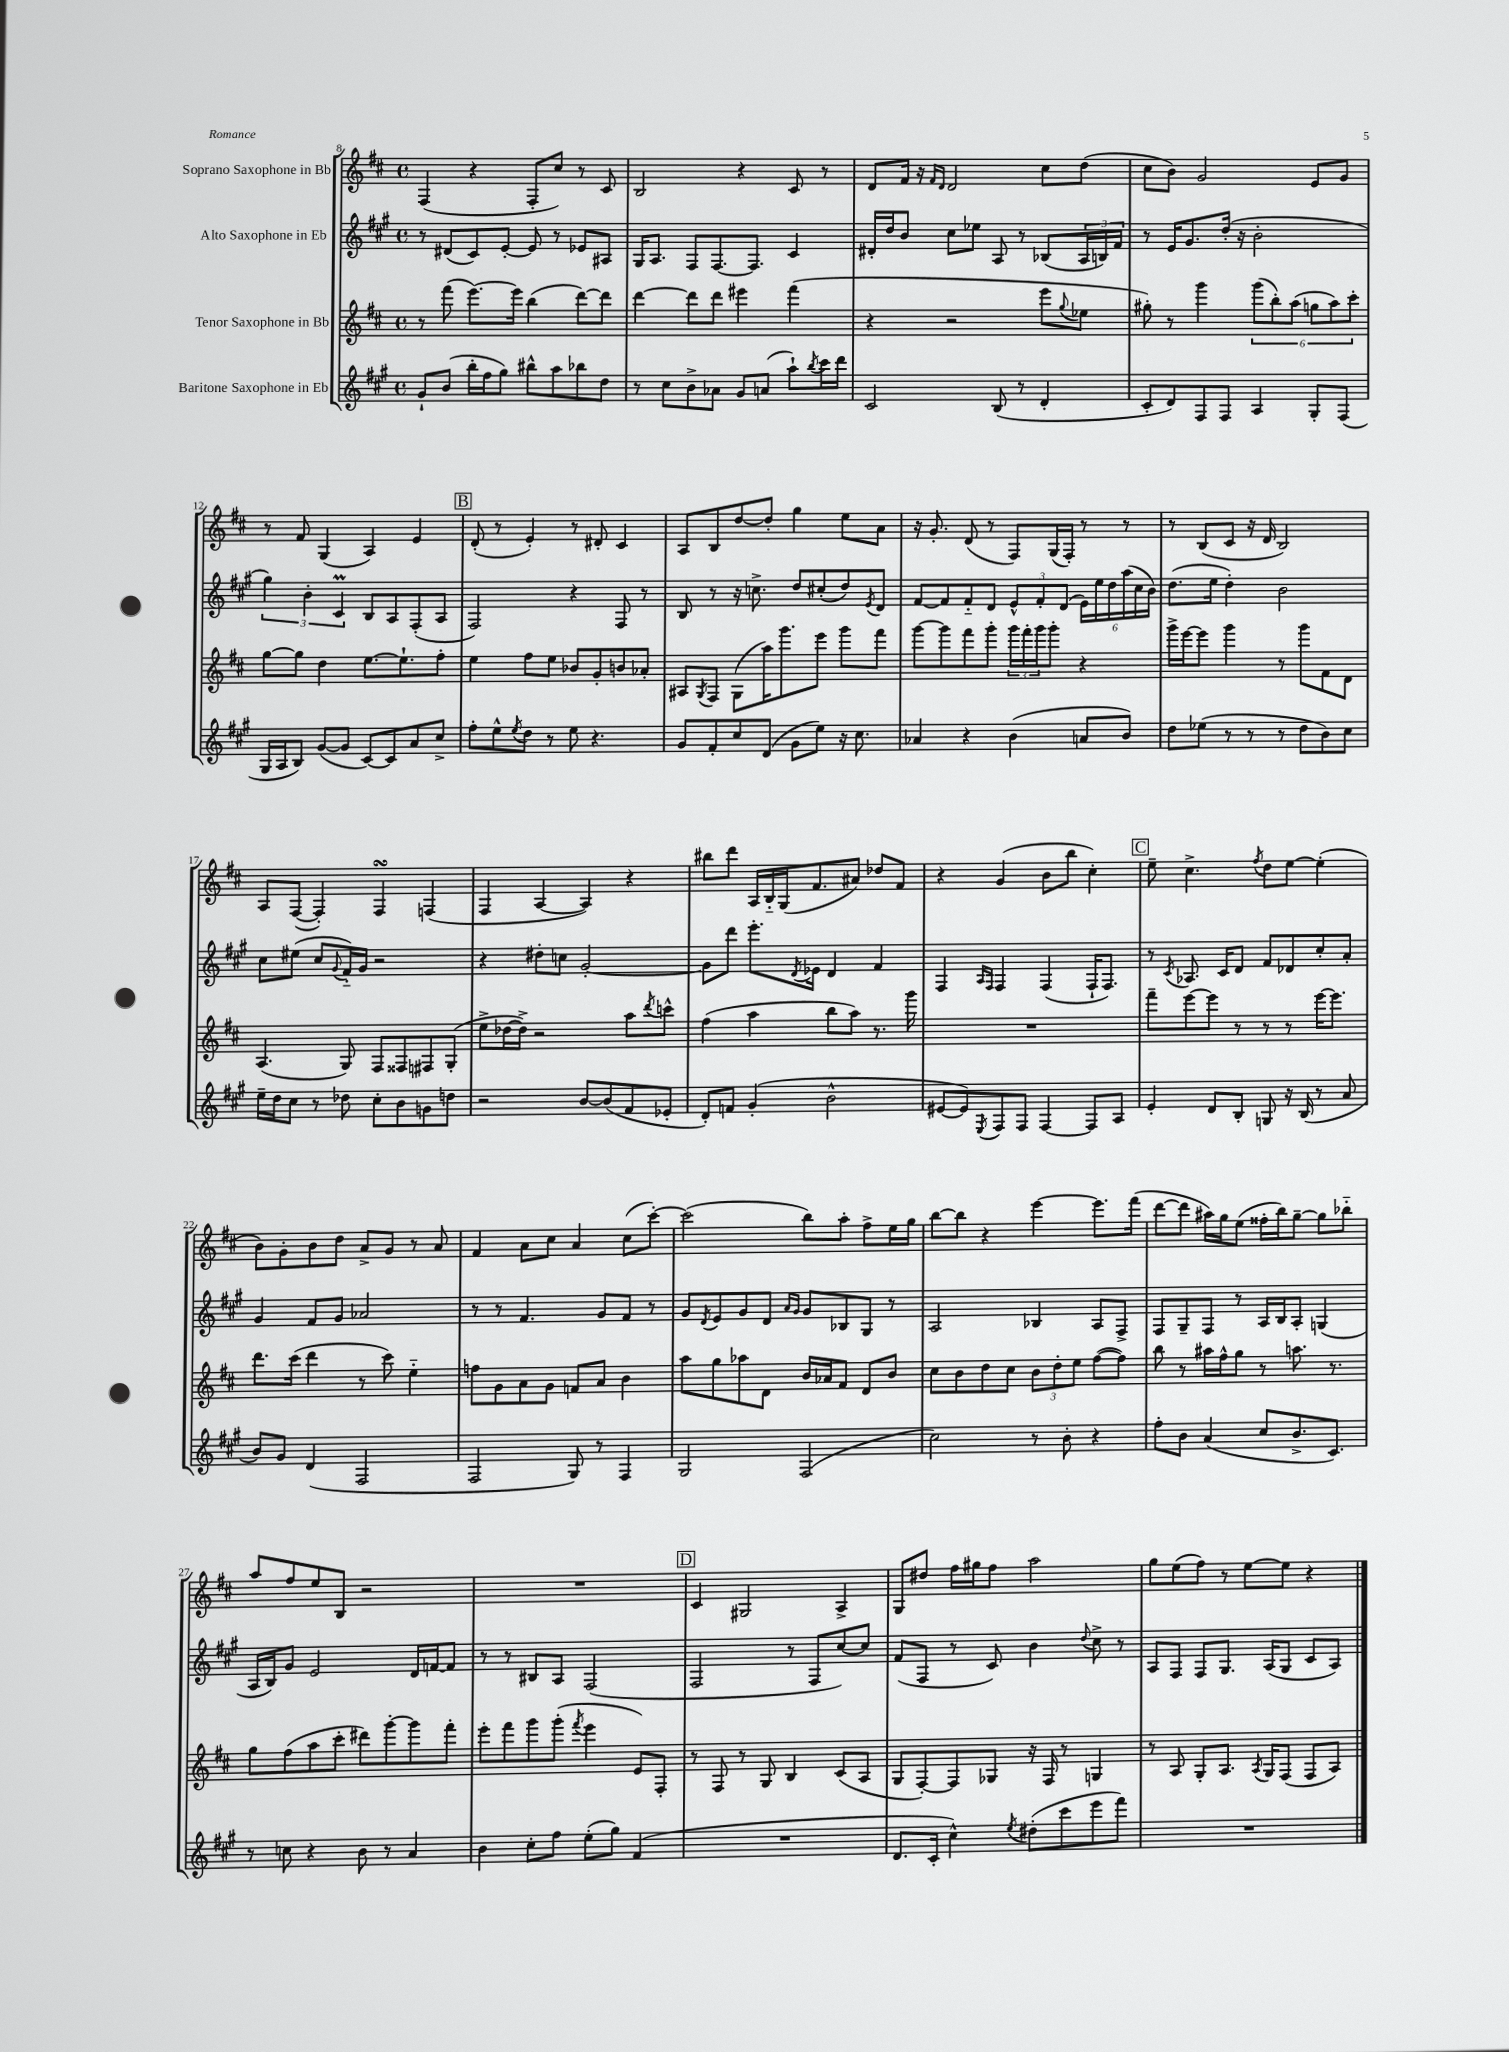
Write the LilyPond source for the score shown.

<<
\new StaffGroup <<
\new Staff = "s0" \with { instrumentName = "Soprano Saxophone in Bb" } {
    \clef treble \key d \major \defaultTimeSignature \time 4/4
    fis4( r4 fis8-. cis''8) r8 cis'8 |
    b2 r4 cis'8 r8 |
    d'8 fis'16 r16 \grace { fis'16 d'16 } d'2 cis''8 d''8( |
    cis''8 b'8) g'2 e'8 g'8 |
    r8 fis'8 g4( a4) e'4 |
    \mark \markup { \box "B" } d'8-.( r8 e'4-.) r8 dis'8-. cis'4 |
    a8 b8 d''8~ d''8-. g''4 e''8 a'8 |
    r16 g'8.-. d'8( r8 fis8) g16( fis16-.) r8 r8 |
    r8 b8( cis'8 r16 d'16 b2) |
    a8 fis8~( fis4-.) fis4\turn f4( |
    fis4 a4~ a4) r4 |
    bis''8 d'''8 a16 b16-_ g16( fis'8. ais'8) des''8 fis'8 |
    r4 g'4( b'8 b''8 cis''4-.) |
    \mark \markup { \box "C" } e''8-- cis''4.-> \acciaccatura { fis''8 } d''8 e''8~ e''4-.( |
    b'8) g'8-. b'8 d''8 a'8-> g'8 r8 a'8 |
    fis'4 a'8 cis''8 a'4 cis''8( cis'''8~-.) |
    cis'''2( b''8) a''8-. fis''8-> e''16 g''16 |
    b''8~ b''8 r4 e'''4~ e'''8. fis'''16( |
    d'''8~ d'''8 ais''16) g''16 e''8( fisis''16-. b''16) g''8~-- g''8 bes''8-_ |
    a''8 fis''8 e''8 b8 r2 |
    R1 |
    \mark \markup { \box "D" } cis'4 gis2 a4-> |
    g8 dis''8 fis''16 gis''16 fis''8 a''2 |
    g''8 e''8( fis''8) r8 e''8~ e''8 r4 \bar "|." |
}
\new Staff = "s1" \with { instrumentName = "Alto Saxophone in Eb" } {
    \clef treble \key a \major \defaultTimeSignature \time 4/4
    r8 dis'8( cis'8) e'8~-. e'8 r8 ees'8 ais8 |
    gis16 a8. fis8 fis8.~ fis8. cis'4 |
    dis'16-. d''16 b'8 cis''8 ees''8 a8 r8 bes8( \tuplet 3/2 { a16 b16) fis'16 } |
    r8 e'16 gis'8. d''16-.( r16 b'2-. |
    \tuplet 3/2 { gis''4) b'4-. cis'4\prall } b8 a8 fis8-.( a8 |
    \mark \markup { \box "B" } fis2) r4 fis8 r8 |
    b8 r8 r16 c''8.-> d''8 cis''8-.( d''8) \acciaccatura { e'8 } d'8 |
    fis'8~ fis'8 fis'8-_ d'8 \tuplet 3/2 { e'8-^ fis'8-. d'8( } \tuplet 6/4 { e'16) e''16 d''16 a''16( cis''16 b'16) } |
    d''8.( e''16 d''4-.) b'2 |
    cis''8 eis''8( cis''8 \appoggiatura { gis'8 } fis'16-_) gis'16 r2 |
    r4 dis''8-. c''8 gis'2~-. |
    gis'8 d'''8 e'''8.-. \acciaccatura { d'8 } ees'16 d'4 fis'4 |
    fis4 \grace { a16 fis16 } fis4 fis4( fis16-! fis8.) |
    \mark \markup { \box "C" } r8 \acciaccatura { cis'8 } aes8. cis'16 d'8 fis'8 des'8 cis''8-. a'8-. |
    gis'4 fis'8 gis'8 aes'2 |
    r8 r8 fis'4. gis'8 fis'8 r8 |
    gis'8 \acciaccatura { d'8 } e'8 gis'8 d'8 \grace { a'16 gis'16 } gis'8 bes8 gis8 r8 |
    a2 bes4 a8 fis8-> |
    fis8 gis8-- fis8 r8 a16 b16 a8-. g4( |
    a16 b16) gis'8 e'2 d'16 f'16~ f'8 |
    r8 r8 bis8 a8 fis2( |
    \mark \markup { \box "D" } fis2 r8 fis8 cis''8~) cis''8 |
    fis'8( fis8 r8 cis'8) b'4 \appoggiatura { d''8 } cis''8-> r8 |
    a8 fis8 fis8 gis8. a16( gis8 cis'8 a8) \bar "|." |
}
\new Staff = "s2" \with { instrumentName = "Tenor Saxophone in Bb" } {
    \clef treble \key d \major \defaultTimeSignature \time 4/4
    r8 fis'''8( e'''8.~) e'''16 b''4( d'''8~) d'''8 |
    d'''4~ d'''8 d'''8 eis'''4 fis'''4( |
    r4 r2 e'''8 \appoggiatura { g''8 } ees''8 |
    gis''8-.) r8 g'''4 \tuplet 6/4 { g'''8( b''8-.) a''8( g''8 a''8) cis'''8-. } |
    g''8~ g''8 d''4 e''8.~ e''8.-! fis''8-. |
    \mark \markup { \box "B" } e''4 fis''8 e''8 bes'8 g'8-. b'8 aes'8-. |
    ais8 \acciaccatura { g8 } fis8 g8( a''16) g'''8. e'''8 g'''8 fis'''8 |
    g'''8~ g'''8 fis'''8 g'''8-. \tuplet 3/2 { g'''16 fis'''16-. g'''16 } g'''8-. r4 |
    g'''16-> e'''16~ e'''8 g'''4 r8 g'''8 fis'8 d'8 |
    a4.( g8) fis8 fisis8 fis8 g8-.( |
    e''8-> des''16~ des''16->) r2 a''8 \acciaccatura { d'''8 } c'''8-^ |
    fis''4( a''4 b''8 a''8) r8. g'''16 |
    R1 |
    \mark \markup { \box "C" } fis'''8-- e'''8~ e'''8 r8 r8 r8 e'''16~ e'''8. |
    d'''8. cis'''16( d'''4 r8 cis'''8) e''4-_ |
    f''8 g'8 a'8 g'8 f'8 a'8 b'4 |
    a''8 g''8 aes''8 d'8 b'16 aes'16 fis'8 d'8 b'8 |
    cis''8 b'8 d''8 cis''8 \tuplet 3/2 { b'8 d''8-. e''8 } fis''8~( fis''8) |
    b''8 r8 ais''16 fis''16-^ g''8 r8 a''8. r8. |
    g''8 fis''8( a''8 cis'''8-. dis'''8) g'''8~-. g'''8 fis'''8-. |
    e'''8-. fis'''8 g'''8 g'''8-.( \acciaccatura { fis'''8 } e'''4 e'8) fis8-. |
    \mark \markup { \box "D" } r8 fis8 r8 g8 b4 cis'8( a8 |
    g8 fis8~-.) fis8 ges8 r16 fis16 r8 g4 |
    r8 a8 g8-. a8. \acciaccatura { a8 } g16 fis8( fis8 a8) \bar "|." |
}
\new Staff = "s3" \with { instrumentName = "Baritone Saxophone in Eb" } {
    \clef treble \key a \major \defaultTimeSignature \time 4/4
    gis'8-! b'8( b''16-. fis''16 gis''8) bis''8-^ a''8 bes''8 d''8 |
    r8 cis''8 b'8-> aes'8 gis'8 a'8( a''8-!) \acciaccatura { b''8 } cis'''16 d'''16 |
    cis'2 b8( r8 d'4-. |
    cis'8-. d'8) fis8 fis8 a4 gis8-. fis8( |
    gis16 a16 b8) gis'8~( gis'8 cis'8~) cis'8 a'8 cis''8-> |
    \mark \markup { \box "B" } fis''8-. e''8-^ \acciaccatura { e''8 } d''8 r8 e''8 r4. |
    gis'8 fis'8-. cis''8 d'8( gis'8 e''8) r16 cis''8. |
    aes'4 r4 b'4( a'8 b'8) |
    d''8 ees''8( r8 r8 r8 d''8 b'8) cis''8 |
    e''16-- d''16 cis''8 r8 des''8 cis''8-. b'8 g'8 d''8 |
    r2 b'8~ b'8( fis'8 ees'8-. |
    d'8-.) f'8 gis'4-.( b'2-^ |
    eis'8~ eis'8) \acciaccatura { e8 } fis8 fis8 fis4~ fis8 a8 |
    \mark \markup { \box "C" } e'4-. d'8 b8-. g8 r16 b16( r8 a'8 |
    b'8) gis'8 d'4( fis2 |
    fis2 gis8) r8 fis4 |
    gis2 fis2( |
    cis''2) r8 b'8-. r4 |
    fis''8-. b'8 a'4( cis''8 b'8.-> cis'8.) |
    r8 c''8 r4 b'8 r8 a'4 |
    b'4 cis''8-. fis''8 e''8-.( gis''8) fis'4( |
    \mark \markup { \box "D" } R1 |
    d'8. cis'16-. cis''4-^) \acciaccatura { e''8 } dis''8-.( cis'''8 e'''8 fis'''8) |
    R1 \bar "|." |
}
>>
>>
\layout { \context { \Score currentBarNumber = #8 } }
